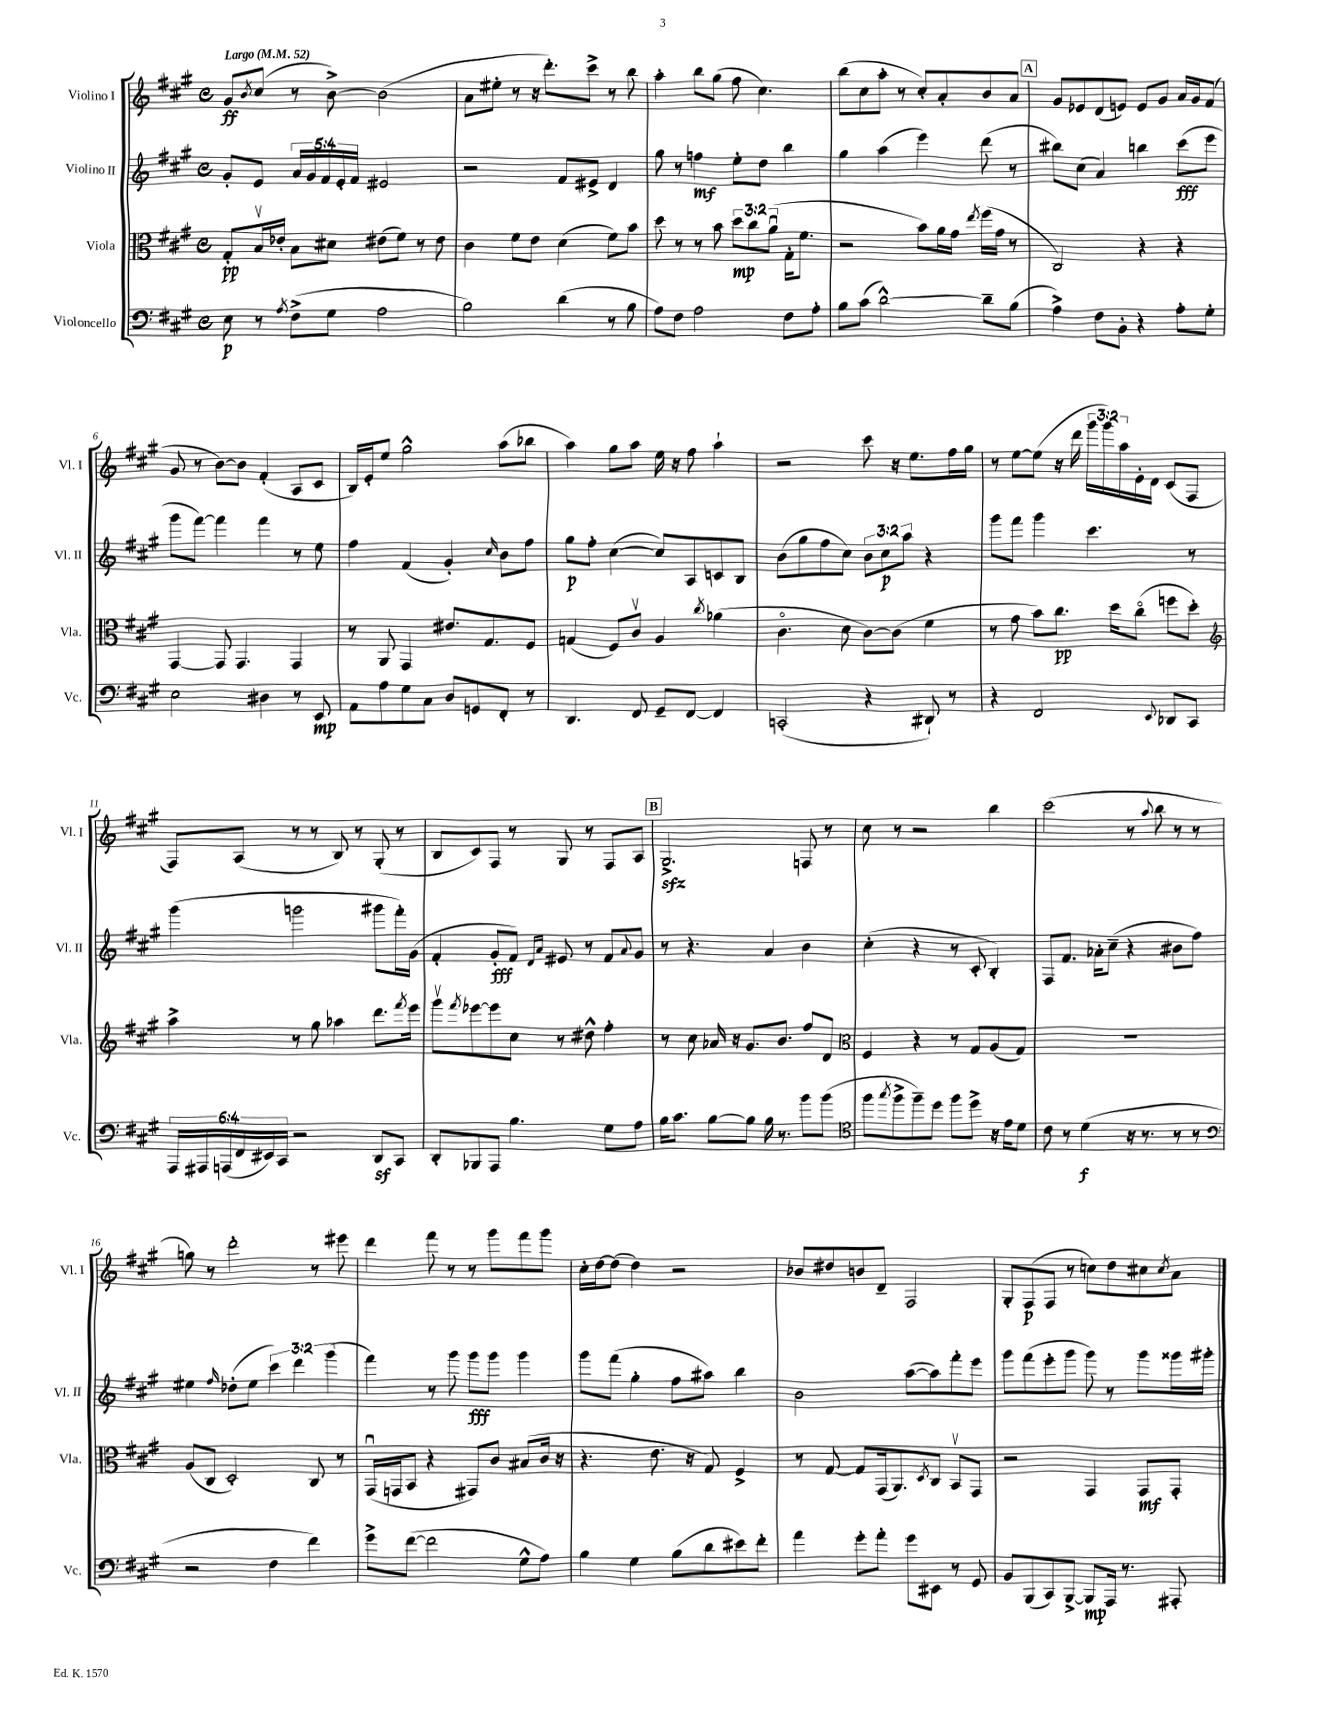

**kern	**kern	**kern	**kern
*staff4	*staff3	*staff2	*staff1
*clefF4	*clefC3	*clefG2	*clefG2
*k[f#c#g#]	*k[f#c#g#]	*k[f#c#g#]	*k[f#c#g#]
*M4/4	*M4/4	*M4/4	*M4/4
*met(c)	*met(c)	*met(c)	*met(c)
*MM52	*MM52	*MM52	*MM52
8E	8G#'	8g#'	8g#
.	.	.	8qb
8r	16Bv	8e	(8cc#
.	16e-'	.	.
8qA	.	.	.
(8F#^	8B	20a	8r
.	.	20g#	.
.	.	20f#	.
8G#	8d#	.	[8b^)
.	.	20e'	.
.	.	20f#	.
2A	(8e#	2e#	(2b]
.	8f#)	.	.
.	8r	.	.
.	8e#	.	.
=	=	=	=
2B)	4c#	2r	8a
.	.	.	8ee#'
.	8f#	.	8r
.	8e	.	16r
.	.	.	8.ddd')
(4d	(4d	8f#	.
.	.	8e#^	8ccc#^
8r	8f#)	4d	8r
8B	8b	.	8bb
=	=	=	=
8A)	8dd	8gg#	4aa'
8F#	8r	8r	.
2A	8r	4ff	8bb
.	8b	.	(8gg#
.	12dd	8ee'	8ff#
.	12cc#	.	.
.	.	8dd	4.cc#)
.	(12au	.	.
8F#	16G#'	4bb	.
.	8.f#	.	.
8A'	.	.	.
=	=	=	=
8B	2r	4gg#	(8bb
(8c#	.	.	8cc#
[2d^^)	.	(4aa	8aa'
.	.	.	8r
.	8b)	4eee)	8cc#')
.	16a	.	8a'
.	16g#	.	.
.	8qee	.	.
8d~]	(16ff#	(8ddd	8b
.	16g#	.	.
(8B	8r	8r	8a
=	=	=	=
4A^)	2C#)	8bb#)	8g#
.	.	(8cc#	8e-
8F#	.	4a)	(8d
8BB'	.	.	8e)
4r	4r	4bb	8e
.	.	.	8g#
8A'	4r	(8ccc#	16a
.	.	.	16g#
8G#'	.	8eee	(8f#
=	=	=	=
2E	[4GG#	8ggg#	8g#
.	.	[8fff#)	8r
.	8GG#]	4fff#]	[8b)
.	4.GG#	.	8b]
4D#	.	4fff#	(4f#'
8r	4GG#	8r	8A
8EE	.	8ee	8c#
=	=	=	=
8AA	8r	4ff#	16B)
.	.	.	16e'
8A	8AA	.	8ee
8G#	4GG#	(4f#	2gg#^^
8C#	.	.	.
8D	8.e#	4g#')	.
8GG	.	.	.
.	8.G#	.	.
.	.	16qqcc#	.
8FF#'	.	8b	(8aa
8r	8F#	8ff#	8bb-
=	=	=	=
4.DD	(4G	8gg#	4aa)
.	.	8ff#'	.
.	8F#)	([4cc#	8gg#
8FF#	8c#v	.	8aa
8GG#~	4A	8cc#])	16ee
.	.	.	16r
[8FF#	.	8A	8ff#
.	8qcc#	.	.
4FF#]	(4a-	8c	4aa`
.	.	8B	.
=	=	=	=
(2CC'	4.c#o	(8b	2r
.	.	8gg#	.
.	.	8ff#	.
.	8d	8cc#)	.
4r	[8c#)	12b	8ccc#
.	.	12cc#	.
.	(8c#]	.	16r
.	.	12aa	.
.	.	.	8.ee
8DD#`)	4f#	4r	.
8r	.	.	16ff#
.	.	.	16gg#
=	=	=	=
4r	8r	8ggg#	8r
.	8g#	8fff#	[8ee
2FF#	8b)	4ggg#	(8ee]
.	8.cc#	.	16r
.	.	.	16ddd
.	.	4.ccc#	24ggg#
.	.	.	24ggg#)
.	16dd	.	.
.	.	.	24aa
.	(8cc#o	.	16e'
.	.	.	16d
8qqEE	.	.	.
8DD-	8ff	.	(8c#
8CC#	8dd')	8r	8F#
=	=	=	=
*	*clefG2	*	*
24AAA	4aa^	(4ggg#	8F#)
24AAA#	.	.	.
(24AAA	.	.	.
24FF#	.	.	(8A
24EE#)	.	.	.
24CC#	.	.	.
2r	8r	2ggg	8r
.	8gg#	.	8r
.	4aa-	.	8B)
.	.	.	8r
8DD	8.ddd	8ggg#	(8G#'
8CC#	.	16fff#')	8r
.	8qfff#	.	.
.	16eee	(16g#	.
=	=	=	=
8DD'	8ggg#v	4f#'	8B
.	8qfff#	.	.
8BBB-	[8eee-	.	8c#)
8AAA	8eee-]	8g#'	8F#
4.B	8cc#	8f#)	8r
.	.	16qqd	.
.	.	16qqa	.
.	8r	8e#	8G#
.	8dd#^^	8r	8r
8G#	4ff#'	8f#	8F#
.	.	8qqa	.
8A	.	8g#	8A
=	=	=	=
16B	8r	8r	2.G#^
8.c#	.	.	.
.	8cc#	4.r	.
[8B	16a-	.	.
.	16r	.	.
8B]	8.g#	.	.
16B	.	4a	.
8.r	8.b	.	.
8b	8ff#	4b	8F
(8b	8d	.	8r
=	=	=	=
*clefC4	*clefC3	*	*
8ff#	4F#	(4cc#'	8cc#
8qgg#	.	.	.
8ff#^	.	.	8r
8ff#~)	4r	4r	2r
8dd	.	.	.
8ff#	8r	8r	.
8dd^	8G#	8c#'	.
16r	(8A	4B')	4bb
16e	.	.	.
8d	8G#)	.	.
=	=	=	=
8c#	1r	8F#	(2ccc#
8r	.	8.f#	.
(4d	.	.	.
.	.	16a-'	.
.	.	(8cc#~	.
16r	.	4r	8r
8.r	.	.	.
.	.	.	8qqaa
.	.	.	8bb
8r	.	8b#	8r
8r	.	8ff#)	8r
=	=	=	=
*clefF4	*	*	*
2r	(8A	4ee#	8gg)
.	8C#	.	8r
.	.	16qqff#	.
.	2D')	(8dd-'	2ddd'
.	.	8ee#	.
4F#	.	6ccc#)	.
.	.	6ddd	.
4f#)	8C#	.	8r
.	.	(6ggg#	.
.	8r	.	8eee#
=	=	=	=
8g#^	(16GG#u	4fff#)	4ddd
.	16GG	.	.
([8f#	8BB	.	.
2f#]	4r	8r	8fff#
.	.	8ggg#	8r
.	8GG#)	8ggg#	8r
.	8c#	8ggg#	8ggg#
8G#^^	(8B#	4ggg#	8fff#
8A)	16c#	.	8ggg#
.	16r	.	.
=	=	=	=
4B	4.r	8ggg#	16cc#'
.	.	.	[16dd
.	.	(8fff#	(8dd]
4G#	.	4gg#'	4dd)
.	8.e	.	.
(8B	.	8ff#	2r
.	16r	.	.
8d	8G#)	8aa#)	.
8e#)	4F#^	4bb	.
8f#'	.	.	.
=	=	=	=
4a	8r	2b	8b-
.	[8G#	.	8dd#
8g#'	8G#]	.	8b
8a'	(16GG#	.	8d~
.	8.AA)	.	.
8g#	.	([8aa	2F#
.	8qD	.	.
8EE#	8C#	8aa])	.
8r	8BBv	8fff#'	.
8GG#	8GG#	8eee	.
=	=	=	=
8BB	2r	8ggg#	8G#'
(8BBB	.	(8fff#	(8F#
8CC#)	.	8eee'	8F#
[8BBB^	.	8ggg#	8r
8BBB]	4GG#	8ggg#)	8cc)
16AAA	.	8r	8dd
8.r	.	.	.
.	8GG#	8ggg#	8cc#
.	.	.	8qcc#
8AAA#'	8GG#'	16ggg##	8a
.	.	16ggg#'	.
==	==	==	==
*-	*-	*-	*-
